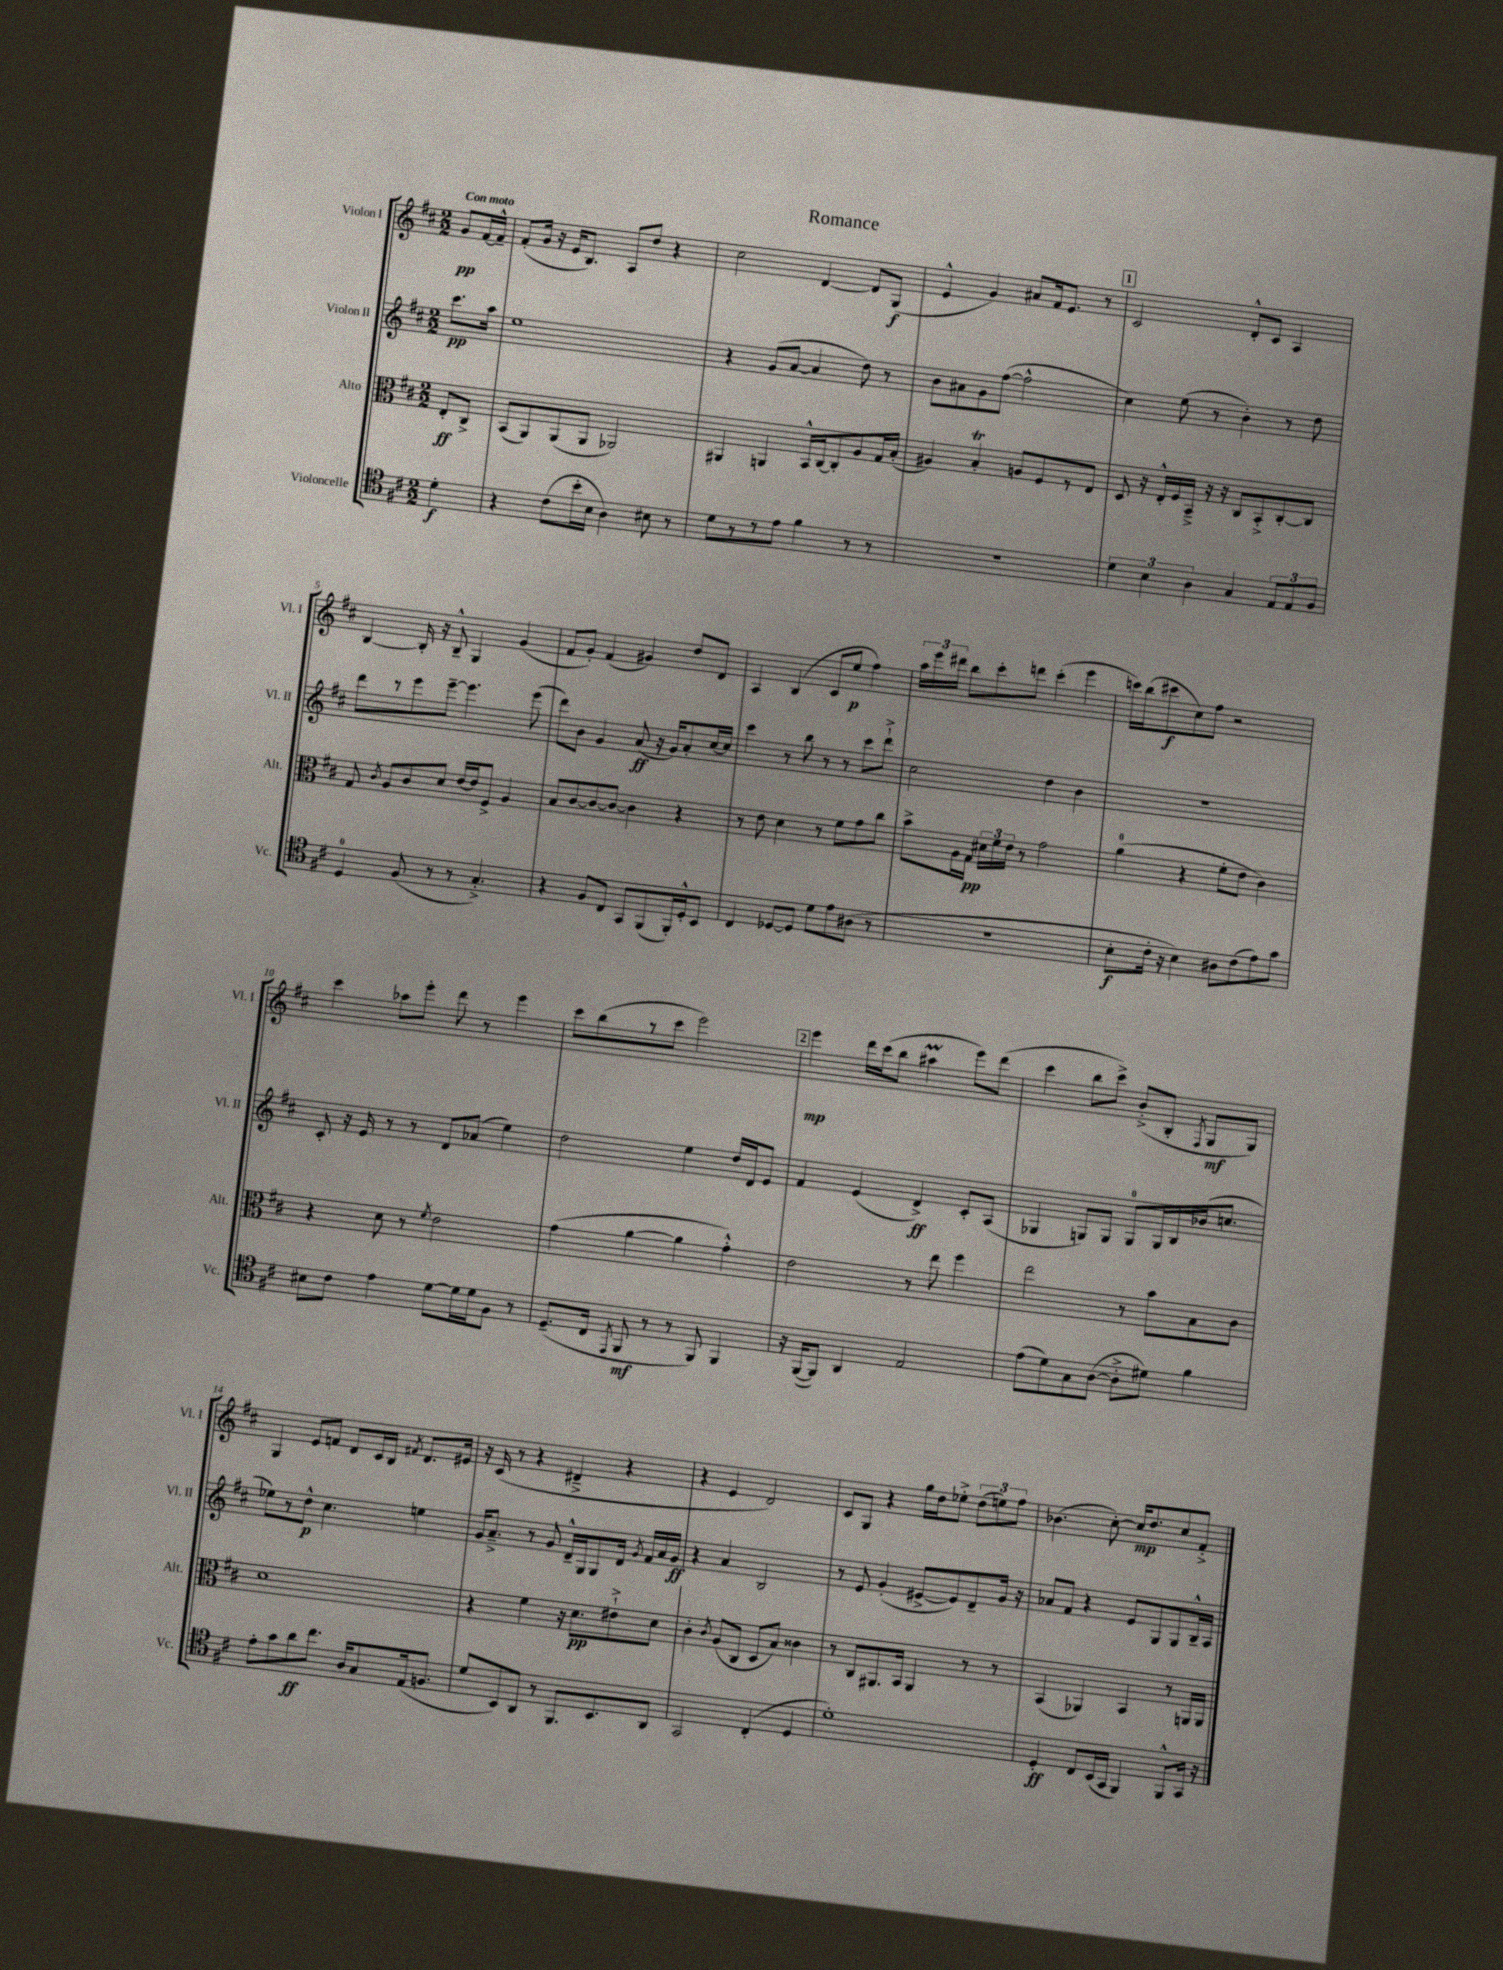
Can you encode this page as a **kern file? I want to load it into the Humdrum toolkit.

**kern	**kern	**kern	**kern
*staff4	*staff3	*staff2	*staff1
*clefC4	*clefC3	*clefG2	*clefG2
*k[f#c#]	*k[f#c#]	*k[f#c#]	*k[f#c#]
*M2/2	*M2/2	*M2/2	*M2/2
4d'	8E'	8.ccc#	8g
.	8C#^	.	[16f#
.	.	16aa	16f#~^^]
=	=	=	=
4r	(8BB	1ee	(8f#'
.	8AA)	.	16g
.	.	.	16r
(8c#	(8AA	.	16e
.	.	.	8.B)
16b'	8AA	.	.
16B	.	.	.
4A)	2AA-)	.	8A
.	.	.	8dd
8B#	.	.	4r
8r	.	.	.
=	=	=	=
8d	4AA#	4r	2cc#
8r	.	.	.
8r	4AA	(8g	.
8e	.	[8a	.
4f#	16BB^^	4a]	[4d
.	[16C#	.	.
.	8C#']	.	.
8r	8A	8dd)	8d]
8r	16G	8r	(8G
.	(16B'	.	.
=	=	=	=
1r	4A#)	8b	4e^^
.	.	8a#	.
.	4B'	8g	4g)
.	.	([8ff#	.
.	8A	2ff#^^]	8a#
.	8F#	.	16f#
.	.	.	8.e
.	8r	.	.
.	8E	.	8r
=	=	=	=
6d	8D	4cc#)	2c#
.	16r	.	.
6B	.	.	.
.	16E'^^	.	.
.	16F#	(8ee	.
.	16BB~^	.	.
6A	.	.	.
.	16r	8r	.
.	16r	.	.
4G	8C#	4b')	8d'^^
.	8BB'^	.	8c#
12E	[8C#'	8r	4A
12E	.	.	.
.	8C#]	8dd	.
12F#	.	.	.
=	=	=	=
4D	8G	8ddd	[4B
.	8qc#	.	.
.	8A	8r	.
(8F#	8c#	8eee	16B']
.	.	.	16r
8r	8d	[8eee~	8B~^^
8r	[16e	4.eee]	4G
.	16e]	.	.
4.G'^)	8F#^	.	.
.	4A	.	(4g
.	.	(8eee	.
=	=	=	=
4r	8B	8ddd)	8f#
.	[8c#	8b	8g')
8F#	8c#_	4g	(4f#
8C#	8c#_	.	.
8GG	4c#]	(8a	4g#)
(8FF#	.	16r	.
.	.	16g)	.
16FF#')	4r	8a'	8dd
16D'^^	.	.	.
8BB	.	[16cc#	8d
.	.	16cc#]	.
=	=	=	=
4C#	8r	4ccc#	4A
.	8e	.	.
[8D-	4d	8r	(4B
8D-]	.	8bb	.
8d	8r	8r	8c#
8e	8f#	8r	8ee
(8A#	8g	8ccc#	4ff#)
8r	8cc#	8ddd`^	.
=	=	=	=
1r	8b^	2cc#	24aa
.	.	.	24eee
.	.	.	24ddd#
.	16A	.	8bb
.	16G	.	.
.	24d#	.	8ccc#'
.	24f#	.	.
.	24e	.	.
.	8r	.	8ddd
.	2g	4dd	(4ccc#'
.	.	4b	4eee
=	=	=	=
8B'	(4a	1r	16ccc)
.	.	.	(16bb
16c#'	.	.	8ccc#
16r	.	.	.
4B)	4r	.	8cc#)
.	.	.	8ff#
8A#	8f#'	.	2r
(8c#	8e	.	.
8e)	4c#)	.	.
8g	.	.	.
=	=	=	=
8B#	4r	8c#'	4ccc#
8c#	.	16r	.
.	.	16e	.
4e	8d	8r	8aa-
.	8r	8r	8eee'
.	8qf#	.	.
[8d	2e	8d	8ddd
16d]	.	(8a-	8r
16d	.	.	.
8F#	.	4ee)	4eee
8r	.	.	.
=	=	=	=
(8.D~	(4g	2dd	8ccc#
.	.	.	(8bb
16C#	.	.	.
8qEE	.	.	.
8FF#	[4a	.	8r
8r	.	.	8ccc#
8r	4a]	4ee	2eee)
8FF#)	.	.	.
4FF#	4g'^^)	16dd	.
.	.	16d	.
.	.	8e	.
=	=	=	=
16r	2e	4f#	4eee
([16FF#	.	.	.
8FF#])	.	.	.
4AA	.	(4e	16ddd
.	.	.	(16ccc#
.	.	.	8bb
2E	8r	4d^)	4aa#
.	8ee	.	.
.	4ff#	8c#'	8eee)
.	.	(8A	(8ddd
=	=	=	=
(8e	2ee	4G-	4ccc#
8d)	.	.	.
8G	.	8G)	8bb
([8A	.	8G	8ccc#^)
8A'^]	8r	8G	(8b'^
8d#)	8b	16G	8B'
.	.	16B	.
.	.	.	8qF#
4f#	8B	(16b-	8G
.	.	8.cc	.
.	8c#	.	8G)
=	=	=	=
8e'	1d	8ee-)	4G
8g	.	8r	.
8a	.	8dd^^	8e
8.cc#	.	4.cc#	8f
.	.	.	8d
16A	.	.	.
8G	.	.	16c#
.	.	.	16B
.	.	.	8qf#
(16E	.	4ee	8.d
8.F	.	.	.
.	.	.	16e#
=	=	=	=
8d	4r	16g	16r
.	.	8.a~^	(16c#
8BB)	.	.	8r
8AA	4f#	8r	4r
8r	.	8g	.
8.FF#	16r	16d~^^	4d#~^
.	8.d	16G	.
.	.	8G	.
8.BB	.	.	.
.	8e#`^	16d	4r
.	.	8qg	.
.	.	16f#	.
8AA	8d	16a	.
.	.	16g	.
=	=	=	=
2GG	4c#'	4r	4r
.	8qc#	.	.
.	(8A	4a	4e
.	8C#	.	.
(4C#'	8D	2B	2d)
.	8B)	.	.
4D	4c##	.	.
=	=	=	=
1d')	8r	8r	8c#
.	8C#	8e	8G
.	8.AA#	(4g'	4r
.	16BB	.	.
.	4AA#	[8e#^	16gg
.	.	.	16dd
.	.	8e#])	8ee-'^
.	8r	8d~	(12dd
.	.	.	12ee)
.	8r	16g	.
.	.	.	12ff#
.	.	16r	.
=	=	=	=
4D'	(4BB	8a-	(4.b-
.	.	8f#	.
8C#	4AA-)	4r	.
(16BB	.	.	[8cc#')
16GG	.	.	.
4FF#)	4BB	8e	16cc#]
.	.	.	8.dd
.	.	8G	.
8FF#^^	8r	8G	8cc#
16GG	16AA	16B~^^	8f#'^
16r	16AA	16A	.
==	==	==	==
*-	*-	*-	*-
